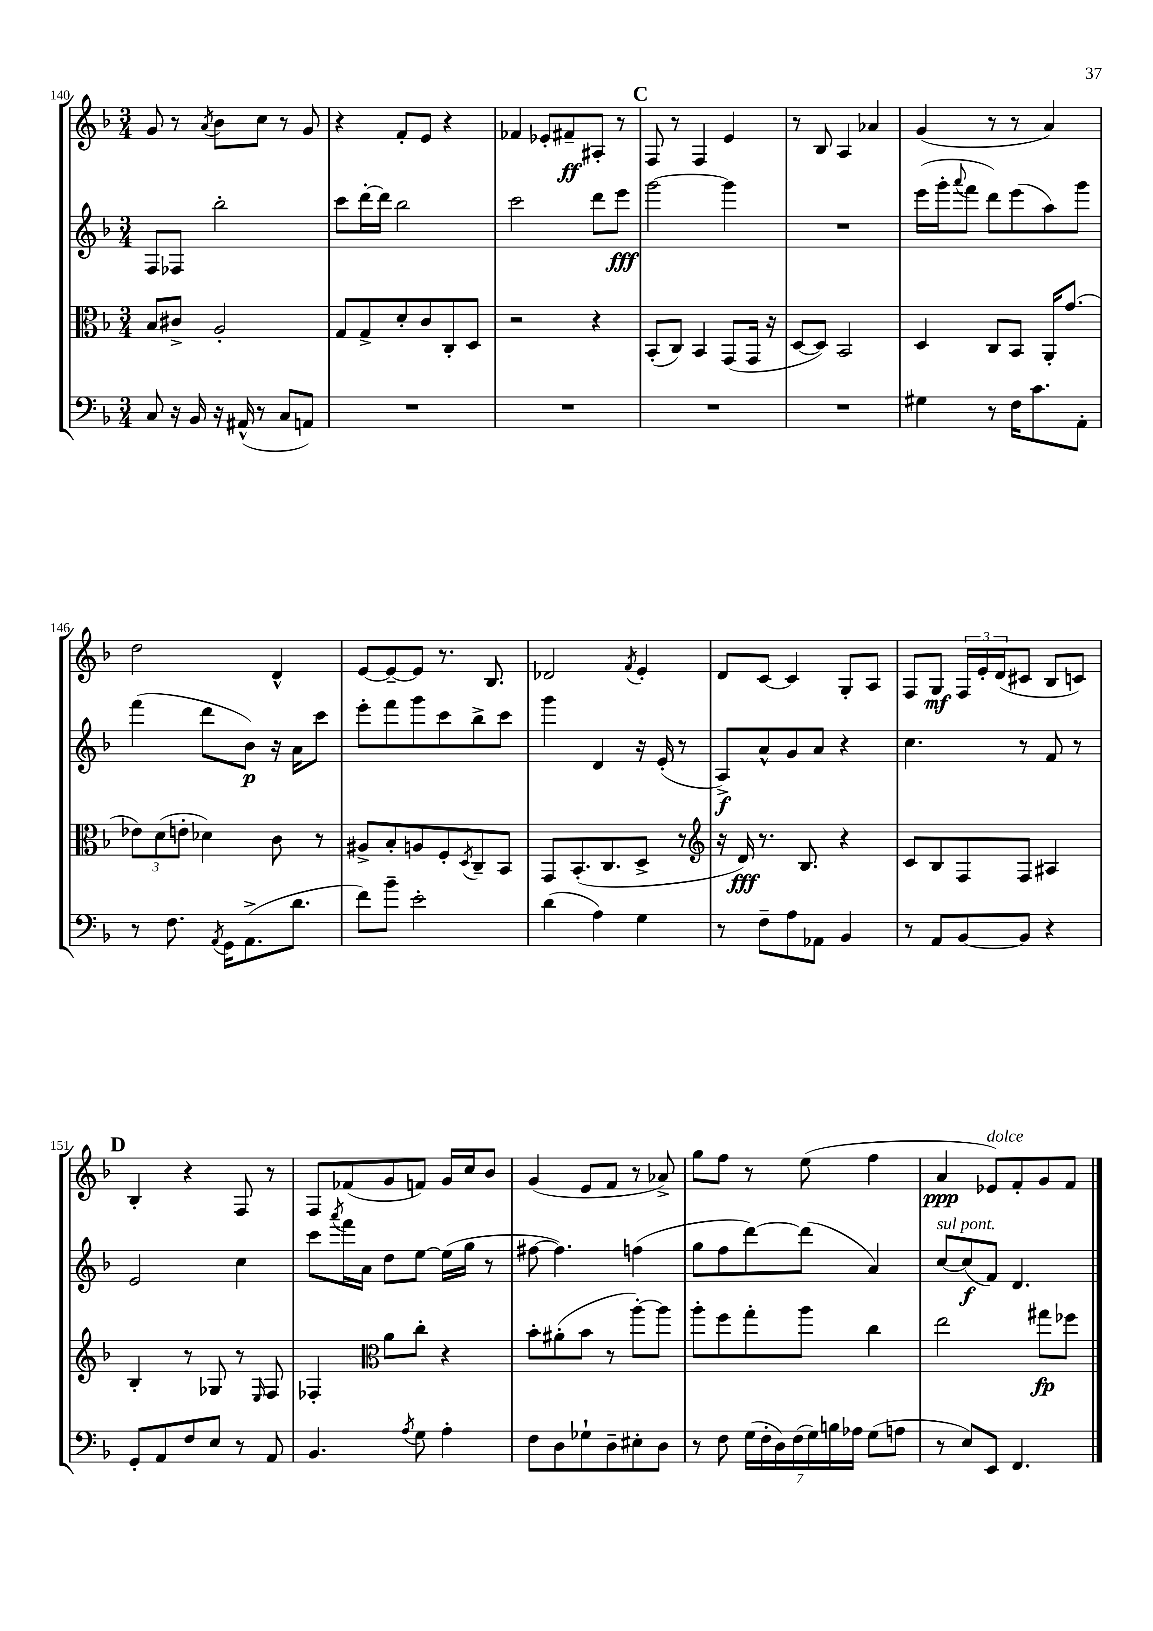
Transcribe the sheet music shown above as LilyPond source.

<<
\new StaffGroup <<
\new Staff = "s0" {
    \clef treble \key f \major \numericTimeSignature \time 3/4
    g'8 r8 \acciaccatura { a'8 } bes'8 c''8 r8 g'8 |
    r4 f'8-. e'8 r4 |
    fes'4 ees'8-. fis'8--\ff ais8-. r8 |
    \mark \markup { \bold "C" } f8 r8 f4 e'4 |
    r8 bes8 a4 aes'4 |
    g'4( r8 r8 a'4) |
    d''2 d'4-^ |
    e'8~ e'8~-- e'8 r8. bes8. |
    des'2 \acciaccatura { f'8 } e'4-. |
    d'8 c'8~ c'4 g8-. a8 |
    f8 g8\mf \tuplet 3/2 { f16 e'16-. d'16( } cis'8 bes8 c'8) |
    \mark \markup { \bold "D" } bes4-. r4 f8 r8 |
    f8 fes'8( g'8 f'8) g'16 c''16 bes'8 |
    g'4( e'8 f'8 r8 aes'8->) |
    g''8 f''8 r8 e''8( f''4 |
    a'4\ppp ees'8^\markup { \italic "dolce" }) f'8-. g'8 f'8 \bar "|." |
}
\new Staff = "s1" {
    \clef treble \key f \major \numericTimeSignature \time 3/4
    f8 fes8 bes''2-. |
    c'''8 d'''16~-. d'''16 bes''2 |
    c'''2 d'''8 e'''8\fff |
    \mark \markup { \bold "C" } g'''2~ g'''4 |
    R2. |
    e'''16( g'''16-. \appoggiatura { a'''8 } f'''8 d'''8) e'''8( a''8) g'''8 |
    f'''4( d'''8 bes'8\p) r16 a'16 c'''8 |
    e'''8-. f'''8 g'''8 c'''8 bes''8-> c'''8 |
    g'''4 d'4 r16 e'16-.( r8 |
    a8->\f) a'8-^ g'8 a'8 r4 |
    c''4. r8 f'8 r8 |
    \mark \markup { \bold "D" } e'2 c''4 |
    c'''8 \acciaccatura { a'''8 } f'''16 a'16 d''8 e''8~ e''16( g''16 r8 |
    fis''8~ fis''4.) f''4( |
    g''8 f''8 d'''8~) d'''8( a'4) |
    c''8~^\markup { \italic "sul pont." } c''8\f( f'8) d'4. \bar "|." |
}
\new Staff = "s2" {
    \clef alto \key f \major \numericTimeSignature \time 3/4
    bes8 cis'8-> a2-. |
    g8 g8-> d'8-. c'8 c8-. d8 |
    r2 r4 |
    \mark \markup { \bold "C" } bes,8-.( c8) bes,4 g,8( g,16 r16 |
    d8~ d8) bes,2 |
    d4 c8 bes,8 a,16-. g'8.( |
    \tuplet 3/2 { ees'8) d'8( e'8-. } des'4) c'8 r8 |
    ais8-> bes8-. a8 f8-. \acciaccatura { d8 } c8-- bes,8 |
    g,8 bes,8.-.( c8. d8-> r8 |
    \clef treble r16 d'16\fff) r8. bes8. r4 |
    c'8 bes8 f8 f8 ais4 |
    \mark \markup { \bold "D" } bes4-. r8 ges8 r8 \grace { e16 } f8 |
    fes4-. \clef alto a'8 c''8-. r4 |
    bes'8-. ais'8-.( bes'8 r8 a''8~-.) a''8 |
    a''8-. f''8 g''8-. a''8 c''4 |
    e''2 gis''8\fp fes''8 \bar "|." |
}
\new Staff = "s3" {
    \clef bass \key f \major \numericTimeSignature \time 3/4
    c8 r16 bes,16 r16 ais,16-^( r8 c8 a,8) |
    R2. |
    R2. |
    \mark \markup { \bold "C" } R2. |
    R2. |
    gis4 r8 f16 c'8. a,8-. |
    r8 f8. \acciaccatura { a,8 } g,16 a,8.->( d'8. |
    f'8) bes'8-- e'2-. |
    d'4( a4) g4 |
    r8 f8-- a8 aes,8 bes,4 |
    r8 a,8 bes,8~ bes,8 r4 |
    \mark \markup { \bold "D" } g,8-. a,8 f8 e8 r8 a,8 |
    bes,4. \acciaccatura { a8 } g8 a4-. |
    f8 d8 ges8-! d8-- eis8-. d8 |
    r8 f8 \tuplet 7/4 { g16( f16-. d16) f16( g16) b16 aes16 } g8( a8 |
    r8 e8) e,8 f,4. \bar "|." |
}
>>
>>
\layout { \context { \Score currentBarNumber = #140 } }
